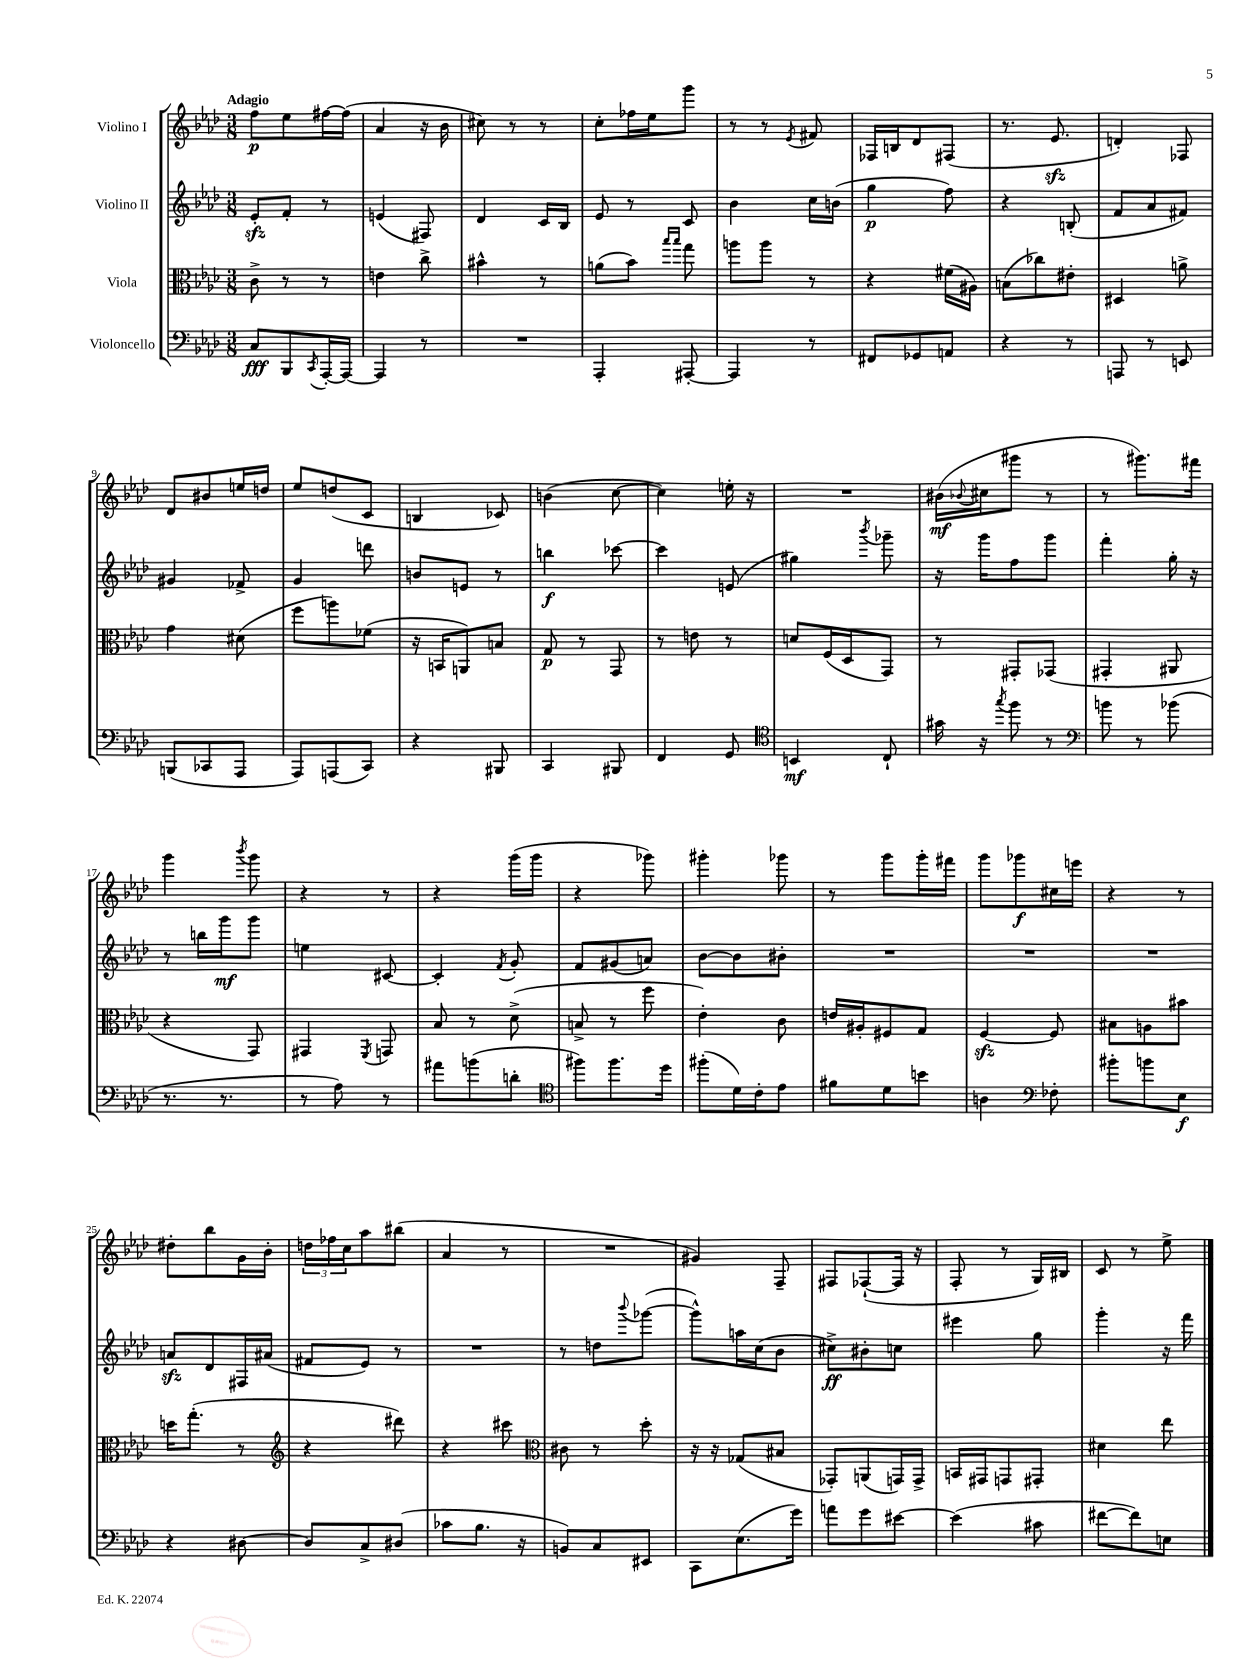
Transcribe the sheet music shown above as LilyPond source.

<<
\new StaffGroup <<
\new Staff = "s0" \with { instrumentName = "Violino I" } {
    \clef treble \key aes \major \numericTimeSignature \time 3/8 \tempo "Adagio"
    f''8\p ees''8 fis''16~ fis''16( |
    aes'4 r16 bes'16 |
    cis''8) r8 r8 |
    c''8-. fes''16 ees''16 g'''8 |
    r8 r8 \acciaccatura { ees'8 } fis'8 |
    fes16 b16 des'8 fis8( |
    r8. ees'8.\sfz |
    d'4-.) fes8 |
    des'8 bis'8 e''16 d''16 |
    ees''8 d''8( c'8 |
    b4 ces'8) |
    b'4( c''8~ |
    c''4) e''16-. r16 |
    R4. |
    bis'16\mf( \appoggiatura { bes'8 } cis''16 gis'''8 r8 |
    r8 gis'''8.) fis'''16 |
    g'''4 \acciaccatura { bes'''8 } g'''8 |
    r4 r8 |
    r4 g'''16( g'''16 |
    r4 ges'''8) |
    gis'''4-. ges'''8 |
    r8 g'''8 g'''16-. fis'''16 |
    g'''8 ges'''8\f cis''16 e'''16 |
    r4 r8 |
    dis''8-. bes''8 g'16 bes'16-. |
    \tuplet 3/2 { d''16 fes''16 c''16 } aes''8 bis''8( |
    aes'4 r8 |
    R4. |
    gis'4) f8-- |
    fis8 fes8~-!( fes16 r16 |
    f8-. r8 g16) bis16 |
    c'8 r8 ees''8-> \bar "|." |
}
\new Staff = "s1" \with { instrumentName = "Violino II" } {
    \clef treble \key aes \major \numericTimeSignature \time 3/8
    ees'8-.\sfz f'8-. r8 |
    e'4( fis8) |
    des'4 c'16 bes16 |
    ees'8 r8 c'8 |
    bes'4 c''16 b'16( |
    g''4\p f''8) |
    r4 b8-.( |
    f'8 aes'8 fis'8) |
    gis'4 fes'8-> |
    g'4 d'''8 |
    b'8 e'8 r8 |
    b''4\f ces'''8~ |
    ces'''4 e'8( |
    gis''4) \acciaccatura { bes'''8 } ges'''8-- |
    r16 g'''16 f''8 g'''8 |
    f'''4-. g''16-. r16 |
    r8 b''16 g'''16\mf g'''8 |
    e''4 cis'8~ |
    cis'4-. \acciaccatura { f'8 } g'8-. |
    f'8 gis'8( a'8) |
    bes'8~ bes'8 bis'8-. |
    R4. |
    R4. |
    R4. |
    a'8\sfz des'8 fis16 ais'16( |
    fis'8 ees'8) r8 |
    R4. |
    r8 d''8 \appoggiatura { bes'''8 } ges'''8~( |
    ges'''8-^) a''16 c''16( bes'8 |
    cis''8->\ff) bis'8-. c''8 |
    eis'''4 g''8 |
    g'''4-. r16 f'''16 \bar "|." |
}
\new Staff = "s2" \with { instrumentName = "Viola" } {
    \clef alto \key aes \major \numericTimeSignature \time 3/8
    c'8-> r8 r8 |
    e'4 c''8-> |
    bis'4-^ r8 |
    a'8( bes'8) \grace { bes''16 bes''16 } g''8 |
    a''8 a''8 r8 |
    r4 fis'16( ais16) |
    b8( ces''8) eis'8-. |
    dis4 a'8-> |
    g'4 dis'8( |
    f''8 a''8) fes'8( |
    r16 b,16 a,8) b8 |
    g8\p r8 g,8 |
    r8 e'8 r8 |
    d'8 f16( des16 g,8) |
    r8 gis,8-. ges,8( |
    gis,4-. ais,8 |
    r4 g,8) |
    gis,4 \acciaccatura { f,8 } g,8 |
    bes8 r8 des'8->( |
    b8-> r8 f''8 |
    ees'4-.) c'8 |
    e'16 ais16-. fis8 g8 |
    f4~\sfz f8 |
    bis8 a8 bis'8 |
    d''16 g''8.-.( r8 |
    \clef treble r4 dis'''8) |
    r4 cis'''8 |
    \clef alto cis'8 r8 des''8-. |
    r16 r16 ges8( bis8 |
    ges,8-.) a,8( g,16) g,16-> |
    b,16 gis,16 g,8 gis,8-. |
    dis'4 ees''8 \bar "|." |
}
\new Staff = "s3" \with { instrumentName = "Violoncello" } {
    \clef bass \key aes \major \numericTimeSignature \time 3/8
    c8\fff bes,,8 \acciaccatura { c,8 } aes,,16~-. aes,,16~ |
    aes,,4 r8 |
    R4. |
    aes,,4-. ais,,8~-. |
    ais,,4 r8 |
    fis,8 ges,8 a,8 |
    r4 r8 |
    a,,8 r8 e,8 |
    b,,8( ces,8 aes,,8 |
    aes,,8) a,,8( c,8) |
    r4 bis,,8 |
    c,4 bis,,8 |
    f,4 g,8 |
    \clef tenor b,4\mf c8-! |
    gis'16 r16 \acciaccatura { g''8 } f''8 r8 |
    \clef bass b'8 r8 bes'8( |
    r8. r8. |
    r8 aes8) r8 |
    ais'8 b'8( d'8-. |
    \clef tenor fis''8) fis''8. des''16 |
    fis''8-.( des'16) c'16-. ees'8 |
    fis'8 des'8 b'8 |
    a4 \clef bass fes8-. |
    bis'8-. b'8 ees8\f |
    r4 dis8~ |
    dis8 c8-> dis8( |
    ces'8 bes8. r16 |
    b,8) c8 eis,8 |
    c,8 ees8.( g'16) |
    a'8 g'8 eis'8~ |
    eis'4( cis'8 |
    fis'8~ fis'8) e8 \bar "|." |
}
>>
>>
